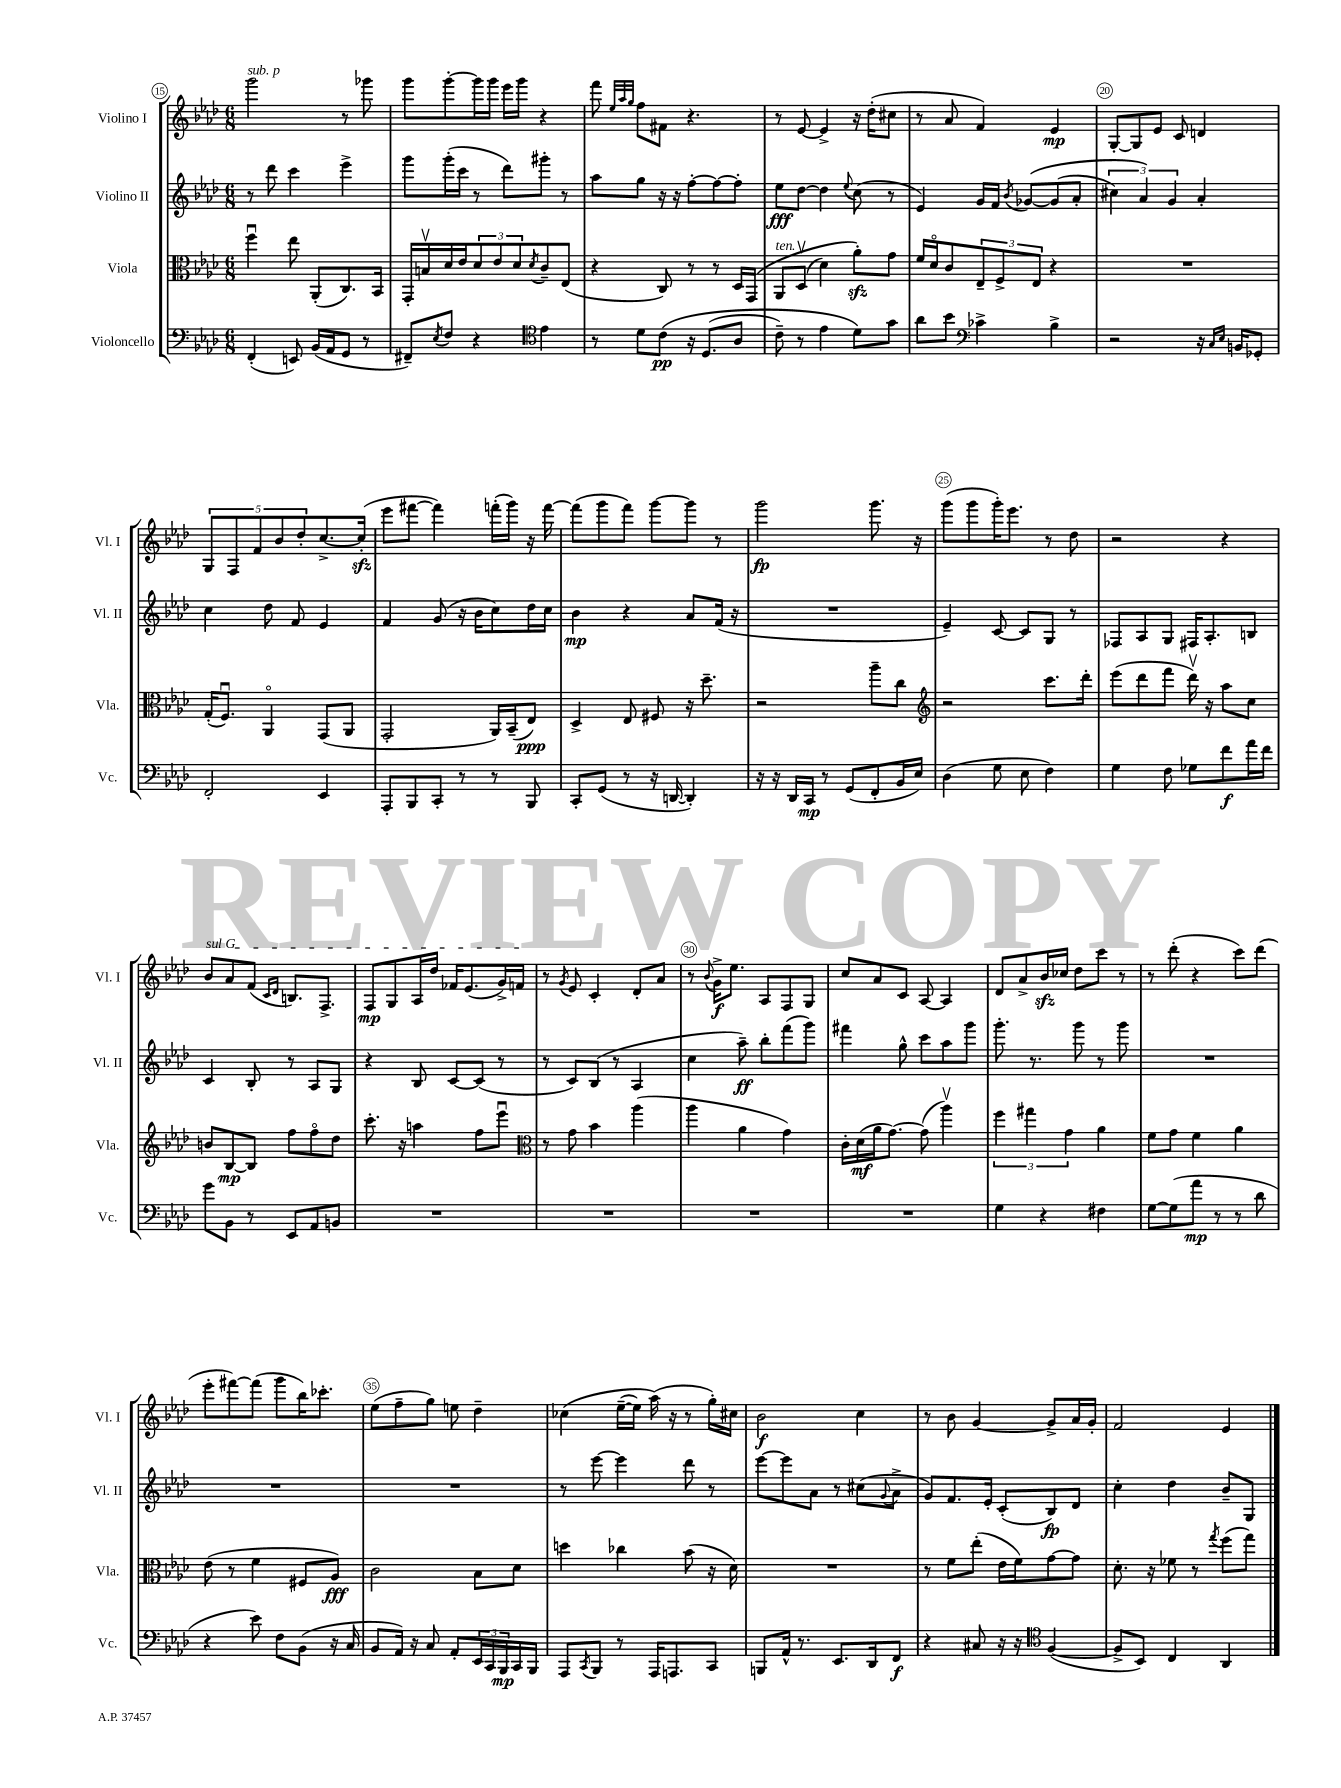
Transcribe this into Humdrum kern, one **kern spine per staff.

**kern	**dynam	**kern	**dynam	**kern	**dynam	**kern	**dynam
*part4	*part4	*part3	*part3	*part2	*part2	*part1	*part1
*staff4	*staff4	*staff3	*staff3	*staff2	*staff2	*staff1	*staff1
*I"Violoncello	*	*I"Viola	*	*I"Violino II	*	*I"Violino I	*
*I'Vc.	*	*I'Vla.	*	*I'Vl. II	*	*I'Vl. I	*
*clefF4	*	*clefC3	*	*clefG2	*	*clefG2	*
*k[b-e-a-d-]	*	*k[b-e-a-d-]	*	*k[b-e-a-d-]	*	*k[b-e-a-d-]	*
*M6/8	*	*M6/8	*	*M6/8	*	*M6/8	*
=15	=15	=15	=15	=15	=15	=15	=15
!	!	!	!	!	!	!LO:TX:a:i:t=sub. p	!
(4FF'/	.	4ffu\	.	8r	.	2ggg\	.
.	.	.	.	8ddd-\	.	.	.
8EEn/)	.	8ee-\	.	4ccc\	.	.	.
(16BB-/LL	.	(8AA-'/L	.	.	.	.	.
16AA-/J	.	.	.	.	.	.	.
8GG/J	.	8.C/)	.	4eee-^\	.	8r	.
8r	.	.	.	.	.	8ggg-X\	.
.	.	16BB-/Jk	.	.	.	.	.
=16	=16	=16	=16	=16	=16	=16	=16
8FF#X~/L)	.	16GG'/LL	.	8ggg\L	.	8ggg\L	.
.	.	16Bnv/	.	.	.	.	.
8qE-/	.	.	.	.	.	.	.
8F/J	.	16d-/	.	(16ggg'\L	.	[8ggg'\	.
.	.	16e-/J	.	16ccc\JJ	.	.	.
4r	.	12d-/	.	8r	.	16ggg\L]	.
.	.	.	.	.	.	16ggg\JJ	.
.	.	12e-/	.	.	.	.	.
.	.	.	.	8ddd-\L)	.	16eee-\LL	.
.	.	12d-/	.	.	.	.	.
.	.	.	.	.	.	16ggg\JJ	.
*clefC4	*	*	*	*	*	*	*
.	.	8qd-/	.	.	.	.	.
4e-\	.	8c~/	.	8ggg#X'\J	.	4r	.
.	.	(8E-/J	.	8r	.	.	.
=17	=17	=17	=17	=17	=17	=17	=17
8r	.	4r	.	8aa-\L	.	8fff\	.
.	.	.	.	.	.	32qqee-/LLL	.
.	.	.	.	.	.	32qqaa-/	.
.	.	.	.	.	.	32qqgg/JJJ	.
8d-\L	.	.	.	8gg\J	.	8ff\L	.
(8c\J	pp	8C/)	.	16r	.	8f#X\J	.
.	.	.	.	16r	.	.	.
16r	.	8r	.	[8ff'\L	.	4.r	.
(8.D-/L	.	.	.	.	.	.	.
.	.	8r	.	8ff\_	.	.	.
8A-/J	.	16D-/LL	.	8ff'\J]	.	.	.
.	.	(16GG/JJ	.	.	.	.	.
=18	=18	=18	=18	=18	=18	=18	=18
!	!	!LO:TX:a:i:t=ten.	!	!	!	!	!
8c~\)	.	8AA-/L	.	8ee-\L	fff	8r	.
8r	.	(8D-v/J	.	[8dd-\J	.	[8e-/	.
4e-\	.	4d-\)	.	4dd-\]	.	4e-^/]	.
.	.	.	.	8qqee-/	.	.	.
8d-\L)	.	8a-zz'\L)	.	(8cc\	.	16r	.
.	.	.	.	.	.	(16dd-'\KL	.
8g\J	.	8g\J	.	8r	.	8cc#X\J	.
=19	=19	=19	=19	=19	=19	=19	=19
8a-\L	.	16f/LL	.	4e-/)	.	8r	.
.	.	16d-/J	.	.	.	.	.
8b-\J	.	8c/	.	.	.	8a-/	.
*clefF4	*	*	*	*	*	*	*
4c-X^\	.	12E-~/	.	16g/LL	.	4f/)	.
.	.	.	.	16f/JJ	.	.	.
.	.	12F^/	.	.	.	.	.
.	.	.	.	8qb-/	.	.	.
.	.	.	.	([8g-X/L	.	.	.
.	.	12E-/J	.	.	.	.	.
4B-^\	.	4r	.	(8g-/]	.	4e-/	mp
.	.	.	.	8a-'/J	.	.	.
=20	=20	=20	=20	=20	=20	=20	=20
2r	.	2.r	.	6cc#X\)	.	[8G'/L	.
.	.	.	.	.	.	8G/]	.
.	.	.	.	6a-/)	.	.	.
.	.	.	.	.	.	8e-/J	.
.	.	.	.	6g/	.	.	.
.	.	.	.	.	.	8c/	.
16r	.	.	.	4a-'/	.	4dn/	.
16qqC/LL	.	.	.	.	.	.	.
16qqE-/JJ	.	.	.	.	.	.	.
16BBn/KL	.	.	.	.	.	.	.
8GG-X'/J	.	.	.	.	.	.	.
!!LO:LB:g=z
=21	=21	=21	=21	=21	=21	=21	=21
2FF'/	.	(16G'/KL	.	4cc\	.	10G/L	.
.	.	8.Fu/J)	.	.	.	.	.
.	.	.	.	.	.	10F/	.
.	.	.	.	.	.	10f/	.
.	.	4AA-/	.	8dd-\	.	.	.
.	.	.	.	.	.	10b-/	.
.	.	.	.	8f/	.	.	.
.	.	.	.	.	.	10dd-'/	.
4EE-/	.	(8GG/L	.	4e-/	.	[8.cc^/	.
.	.	8AA-/J	.	.	.	.	.
.	.	.	.	.	.	(16cczz'/Jk]	.
=22	=22	=22	=22	=22	=22	=22	=22
8AAA-'/L	.	2GG'/	.	4f/	.	8eee-\L	.
8BBB-/	.	.	.	.	.	[8fff#X\J	.
8CC'/J	.	.	.	(8g/	.	4fff#\])	.
8r	.	.	.	16r	.	.	.
.	.	.	.	16b-\KL	.	.	.
8r	.	16AA-/LL)	.	8cc\)	.	(16fffn'\LL	.
.	.	(16BB-~/J	.	.	.	16ggg\JJ)	.
8BBB-/	.	8E-/J)	ppp	16dd-\L	.	16r	.
.	.	.	.	16cc\JJ	.	[16fff\	.
=23	=23	=23	=23	=23	=23	=23	=23
8CC'/L	.	4D-^/	.	4b-\	mp	(8fff\L]	.
(8GG/J	.	.	.	.	.	8ggg\	.
8r	.	8E-/	.	4r	.	8fff\J)	.
16r	.	8F#X/	.	.	.	[8ggg\L	.
[16DDn/	.	.	.	.	.	.	.
4DD'/])	.	16r	.	8a-/L	.	8ggg\J]	.
.	.	8.dd-~\	.	.	.	.	.
.	.	.	.	(16f/Jk	.	8r	.
.	.	.	.	16r	.	.	.
=24	=24	=24	=24	=24	=24	=24	=24
16r	.	2r	.	2.r	.	2ggg\	fp
16r	.	.	.	.	.	.	.
16DD-/LL	.	.	.	.	.	.	.
16CC/JJ	mp	.	.	.	.	.	.
8r	.	.	.	.	.	.	.
(8GG/L	.	.	.	.	.	.	.
8FF'/	.	8aa-~\L	.	.	.	8.ggg\	.
16BB-/L	.	8cc\J	.	.	.	.	.
16E-/JJ)	.	.	.	.	.	16r	.
=25	=25	=25	=25	=25	=25	=25	=25
*	*	*clefG2	*	*	*	*	*
(4D-\	.	2r	.	4e-~/)	.	(8ggg\L	.
.	.	.	.	.	.	8ggg\	.
8G\	.	.	.	[8c/	.	16ggg'\K)	.
.	.	.	.	.	.	8.eee-\J	.
8E-\	.	.	.	8c/L]	.	.	.
4F\)	.	8.ccc\L	.	8G/J	.	8r	.
.	.	.	.	8r	.	8dd-\	.
.	.	16ddd-'\Jk	.	.	.	.	.
=26	=26	=26	=26	=26	=26	=26	=26
4G\	.	(8eee-\L	.	8F-X/L	.	2r	.
.	.	8ddd-\	.	8A-/	.	.	.
8F\	.	8fff\J	.	8G/J	.	.	.
8G-X\L	.	16ddd-v\)	.	16F#X/KL	.	.	.
.	.	16r	.	8.A-'/	.	.	.
8f\	f	8aa-\L	.	.	.	4r	.
16a-\L	.	8cc\J	.	8Bn/J	.	.	.
16f\JJ	.	.	.	.	.	.	.
!!LO:LB:g=z
=27	=27	=27	=27	=27	=27	=27	=27
!	!	!	!	!	!	!LO:TX:a:i:t=sul G	!
8g\L	.	8bn/L	.	4c/	.	8b-/L	.
8BB-\J	.	[8B-/	mp	.	.	8a-/	.
8r	.	8B-/J]	.	8B-'/	.	(8f/J	.
.	.	.	.	.	.	16qqc/LL	.
.	.	.	.	.	.	16qqd-/JJ	.
8EE-/L	.	8ff\L	.	8r	.	8.Bn/L)	.
8AA-/	.	8ff\	.	8A-/L	.	.	.
.	.	.	.	.	.	8.F^/J	.
8BBn/J	.	8dd-\J	.	8G/J	.	.	.
=28	=28	=28	=28	=28	=28	=28	=28
2.r	.	8.ccc'\	.	4r	.	8F/L	mp
.	.	.	.	.	.	8G/	.
.	.	16r	.	.	.	.	.
.	.	4aan\	.	8B-/	.	16A-/L	.
.	.	.	.	.	.	16dd-/JJ	.
.	.	.	.	[8c/L	.	16f-X/KL	.
.	.	.	.	.	.	(8.e-/	.
.	.	8ff\L	.	(8c/J]	.	.	.
.	.	8eee-u\J	.	8r	.	16g^/L)	.
.	.	.	.	.	.	16fn/JJ	.
=29	=29	=29	=29	=29	=29	=29	=29
*	*	*clefC3	*	*	*	*	*
2.r	.	8r	.	8r	.	8r	.
.	.	.	.	.	.	8qg/	.
.	.	8g\	.	8c/L)	.	8e-/	.
.	.	4b-\	.	(8B-/J	.	4c'/	.
.	.	.	.	8r	.	.	.
.	.	(4aa-\	.	4A-/	.	8d-'/L	.
.	.	.	.	.	.	8a-/J	.
=30	=30	=30	=30	=30	=30	=30	=30
2.r	.	4aa-\	.	4cc\	.	8r	.
.	.	.	.	.	.	8qqb-/	.
.	.	.	.	.	.	16g^\KL	f
.	.	.	.	.	.	8.ee-\J	.
.	.	4a-\	.	8aa-~\)	ff	.	.
.	.	.	.	8bb-'\L	.	8A-/L	.
.	.	4g\)	.	(8fff\	.	8F/	.
.	.	.	.	8ggg\J)	.	8G/J	.
=31	=31	=31	=31	=31	=31	=31	=31
2.r	.	16c'\LL	.	4fff#X\	.	8cc/L	.
.	.	(16d-\	mf	.	.	.	.
.	.	16a-\J	.	.	.	8a-/	.
.	.	[8.g\J)	.	.	.	.	.
.	.	.	.	8gg^^\	.	8c/J	.
.	.	(8g\]	.	8ccc\L	.	[8A-/	.
.	.	4aa-v\)	.	8aa-\	.	4A-/]	.
.	.	.	.	8ggg\J	.	.	.
=32	=32	=32	=32	=32	=32	=32	=32
4G\	.	6ff\	.	8.ggg'\	.	8d-/L	.
.	.	.	.	.	.	8a-^/	.
.	.	6gg#X\	.	.	.	.	.
.	.	.	.	8.r	.	.	.
4r	.	.	.	.	.	16b-zz/L	.
.	.	.	.	.	.	16cc-X/JJ	.
.	.	6g\	.	.	.	.	.
.	.	.	.	8ggg\	.	8dd-\L	.
4F#X\	.	4a-\	.	8r	.	8ccc\J	.
.	.	.	.	8ggg\	.	8r	.
=33	=33	=33	=33	=33	=33	=33	=33
[8G\L	.	8f\L	.	2.r	.	8r	.
(8G\]	.	8g\J	.	.	.	(8ddd-'\	.
8a-\J	mp	4f\	.	.	.	4r	.
8r	.	.	.	.	.	.	.
8r	.	4a-\	.	.	.	8ccc\L)	.
8d-\	.	.	.	.	.	(8ddd-\J	.
!!LO:LB:g=z
=34	=34	=34	=34	=34	=34	=34	=34
4r	.	(8e-\	.	2.r	.	8eee-'\L	.
.	.	8r	.	.	.	[8fff#X\)	.
8e-\)	.	4f\	.	.	.	(8fff#\J]	.
8F\L	.	.	.	.	.	8ggg\L	.
(8BB-\J	.	8F#X/L	.	.	.	16bb-\K)	.
.	.	.	.	.	.	8.ccc-X'\J	.
16r	.	8A-/J)	fff	.	.	.	.
16C/	.	.	.	.	.	.	.
=35	=35	=35	=35	=35	=35	=35	=35
8BB-/L	.	2c\	.	2.r	.	(8ee-\L	.
16AA-/Jk)	.	.	.	.	.	8ff~\	.
16r	.	.	.	.	.	.	.
8C/	.	.	.	.	.	8gg\J)	.
8AA-'/L	.	.	.	.	.	8een\	.
24EE-/L	.	8B-\L	.	.	.	4dd-~\	.
24CC/	.	.	.	.	.	.	.
24BBB-/	mp	.	.	.	.	.	.
16CC/	.	8d-\J	.	.	.	.	.
16BBB-/JJ	.	.	.	.	.	.	.
=36	=36	=36	=36	=36	=36	=36	=36
8AAA-/L	.	4ddn\	.	8r	.	(4cc-X\	.
8qCC/	.	.	.	.	.	.	.
8BBB-/J	.	.	.	[8eee-\	.	.	.
8r	.	4cc-X\	.	4eee-\]	.	([16ee-~\LL	.
.	.	.	.	.	.	16ee-\JJ])	.
16AAA-/KL	.	.	.	.	.	(16aa-\)	.
8.AAAn/	.	.	.	.	.	16r	.
.	.	(8b-\	.	8ddd-\	.	8r	.
8CC/J	.	16r	.	8r	.	16gg'\LL)	.
.	.	16d-\)	.	.	.	16cc#X\JJ	.
=37	=37	=37	=37	=37	=37	=37	=37
8BBBn/L	.	2.r	.	[8eee-\L	.	2b-\	f
16AA-^^/Jk	.	.	.	8eee-\]	.	.	.
8.r	.	.	.	.	.	.	.
.	.	.	.	8a-\J	.	.	.
8.EE-/L	.	.	.	8r	.	.	.
.	.	.	.	(8cc#X\L	.	4cc\	.
16DD-/k	.	.	.	.	.	.	.
.	.	.	.	8qqg/	.	.	.
8FF/J	f	.	.	8a-^\J	.	.	.
=38	=38	=38	=38	=38	=38	=38	=38
4r	.	8r	.	8g/L)	.	8r	.
.	.	8f\L	.	8.f/	.	8b-\	.
8C#X/	.	(8ee-'\J	.	.	.	[4g/	.
.	.	.	.	16e-'/Jk	.	.	.
16r	.	16e-\LL	.	(8c'/L	.	.	.
16r	.	16f\J)	.	.	.	.	.
*clefC4	*	*	*	*	*	*	*
([4F/	.	[8g\	.	8B-/)	fp	8g^/L]	.
.	.	8g\J]	.	8d-/J	.	16a-/L	.
.	.	.	.	.	.	16g'/JJ	.
=39	=39	=39	=39	=39	=39	=39	=39
8F^/L]	.	8.d-'\	.	4cc'\	.	2f/	.
8BB-/J)	.	.	.	.	.	.	.
.	.	16r	.	.	.	.	.
4C/	.	8f-X\	.	4dd-\	.	.	.
.	.	8r	.	.	.	.	.
.	.	8qgg/	.	.	.	.	.
4AA-/	.	(8ff\L	.	8b-~/L	.	4e-/	.
.	.	8gg\J)	.	8G/J	.	.	.
==	==	==	==	==	==	==	==
*-	*-	*-	*-	*-	*-	*-	*-
